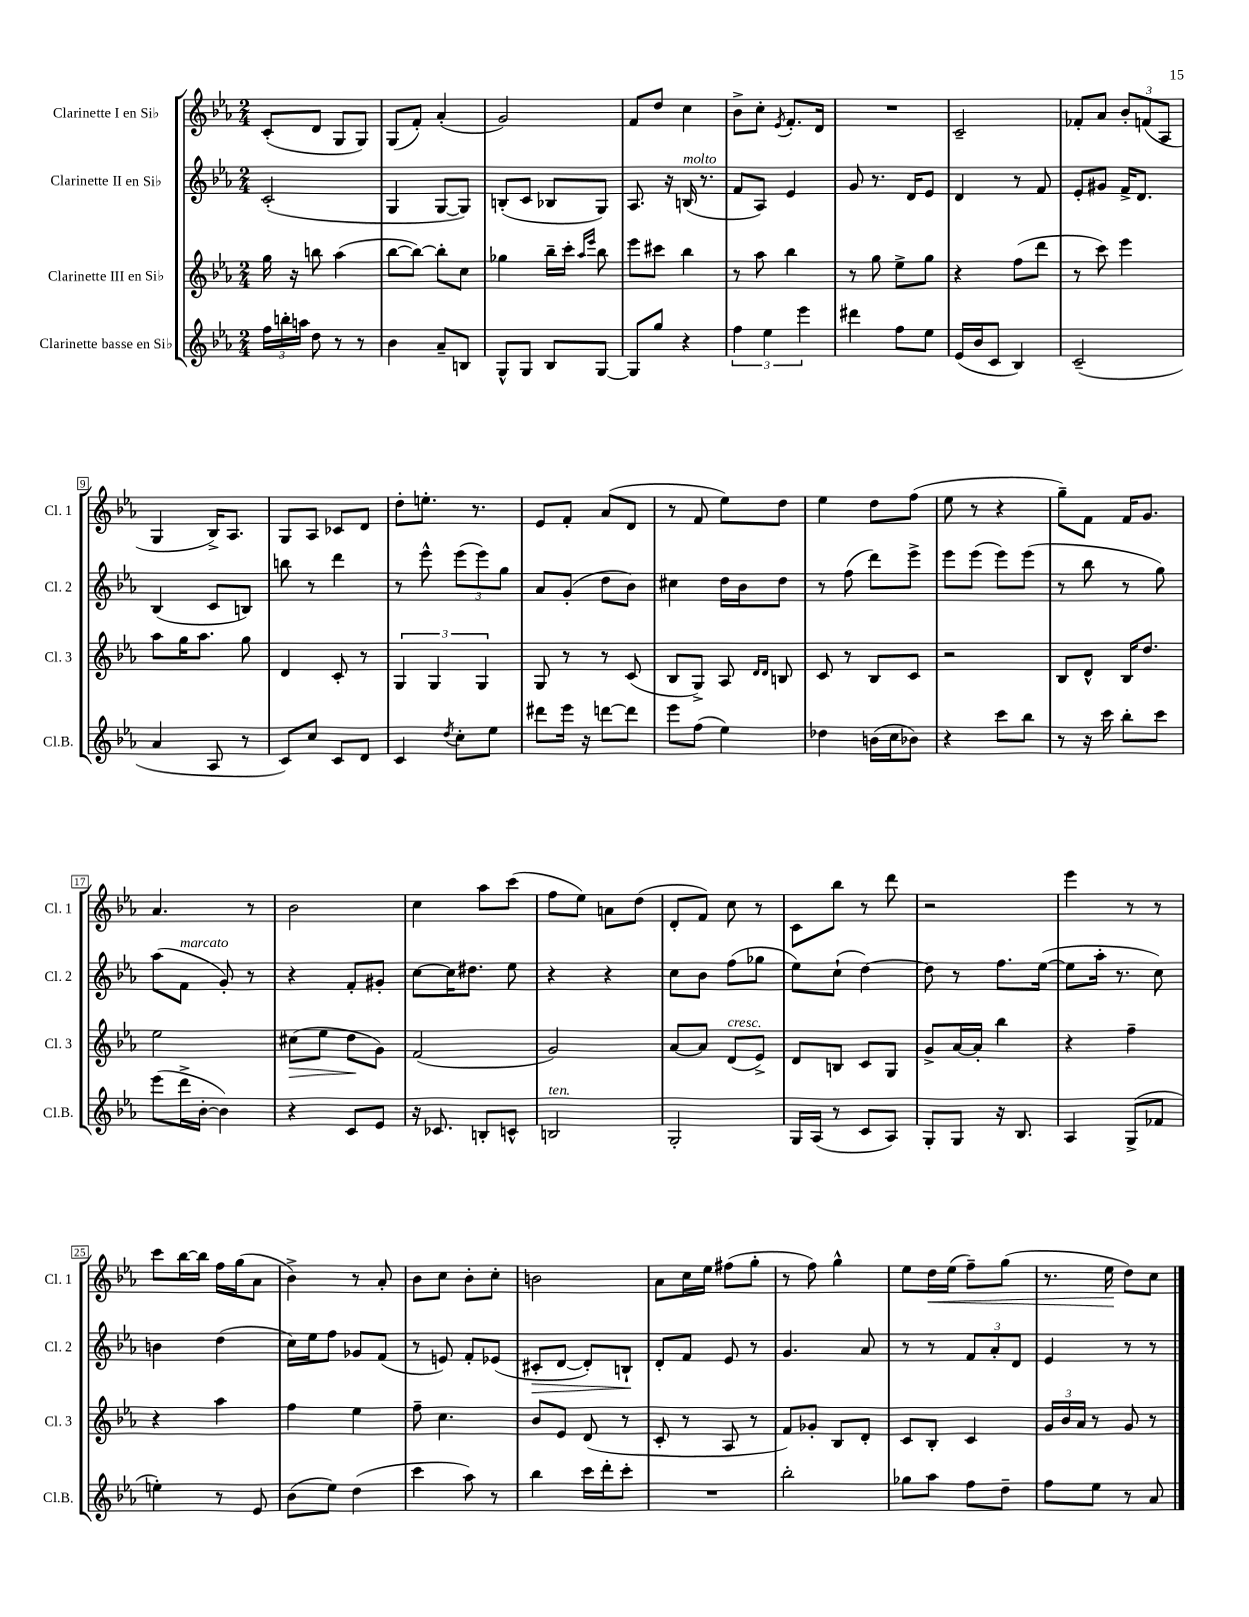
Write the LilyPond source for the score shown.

<<
\new StaffGroup <<
\new Staff = "s0" \with { instrumentName = "Clarinette I en Sib" shortInstrumentName = "Cl. 1" } {
    \clef treble \key ees \major \numericTimeSignature \time 2/4
    \autoBeamOff c'8[-.( d'8] g8[ g8]) |
    g8[( f'8]-.) aes'4-.( |
    g'2) |
    f'8[ d''8] c''4 |
    bes'8[-> c''8]-. \acciaccatura { ees'8 } f'8.[-. d'16] |
    R2 |
    c'2-- |
    fes'8[-. aes'8] \tuplet 3/2 { bes'8[-. f'8( aes8] } |
    g4 bes16[->) aes8.] |
    g8[ aes8] ces'8[ d'8] |
    d''8[-. e''8.]-. r8. |
    ees'8[ f'8]-. aes'8[( d'8] |
    r8 f'8 ees''8[) d''8] |
    ees''4 d''8[ f''8]( |
    ees''8 r8 r4 |
    g''8[--) f'8] f'16[ g'8.] |
    aes'4. r8 |
    bes'2 |
    c''4 aes''8[ c'''8]( |
    f''8[ ees''8]) a'8[ d''8]( |
    d'8[-. f'8]) c''8 r8 |
    c'8[ bes''8] r8 d'''8 |
    r2 |
    ees'''4 r8 r8 |
    c'''8[ bes''16~ bes''16] f''16[ g''16( aes'8] |
    bes'4->) r8 aes'8-. |
    bes'8[ c''8] bes'8[-. c''8]-. |
    b'2 |
    aes'8[ c''16 ees''16] fis''8[( g''8]-. |
    r8 f''8) g''4-^ |
    ees''8[ d''16\< ees''16]( f''8[--) g''8]( |
    r8. ees''16\! d''8[) c''8] \bar "|." |
}
\new Staff = "s1" \with { instrumentName = "Clarinette II en Sib" shortInstrumentName = "Cl. 2" } {
    \clef treble \key ees \major \numericTimeSignature \time 2/4
    \autoBeamOff c'2-.( |
    g4 g8[~ g8]) |
    b8[-.( c'8] bes8[ g8]) |
    aes8. r16 b16^\markup { \italic "molto" }( r8. |
    f'8[ aes8]) ees'4 |
    g'8 r8. d'16[ ees'8] |
    d'4 r8 f'8 |
    ees'8[-. gis'8] f'16[-> d'8.] |
    bes4( c'8[ b8]) |
    b''8 r8 d'''4 |
    r8 ees'''8-^ \tuplet 3/2 { ees'''8[( ees'''8) g''8] } |
    aes'8[ g'8]-.( d''8[ bes'8]) |
    cis''4 d''16[ bes'16 d''8] |
    r8 f''8( d'''8[) ees'''8]-> |
    ees'''8[ ees'''8]( ees'''8[) ees'''8]( |
    r8 bes''8 r8 g''8) |
    aes''8[( f'8]^\markup { \italic "marcato" } g'8-.) r8 |
    r4 f'8[-. gis'8]-. |
    c''8[~ c''16 dis''8.] ees''8 |
    r4 r4 |
    c''8[ bes'8] f''8[( ges''8] |
    ees''8[) c''8]-!( d''4~) |
    d''8 r8 f''8.[ ees''16]~( |
    ees''8[ aes''16]-. r8. c''8) |
    b'4 d''4( |
    c''16[) ees''16 f''8] ges'8[ f'8]( |
    r8 e'8) f'8[-. ees'8]( |
    cis'8[-.\> d'8]~ d'8[-.) b8]-!\! |
    d'8[-. f'8] ees'8 r8 |
    g'4. aes'8 |
    r8 r8 \tuplet 3/2 { f'8[ aes'8-. d'8] } |
    ees'4 r8 r8 \bar "|." |
}
\new Staff = "s2" \with { instrumentName = "Clarinette III en Sib" shortInstrumentName = "Cl. 3" } {
    \clef treble \key ees \major \numericTimeSignature \time 2/4
    \autoBeamOff g''16 r16 b''8 aes''4( |
    bes''8[~ bes''8]~) bes''8[-. c''8] |
    ges''4 bes''16[-- c'''16]-. \grace { aes''16[ ees'''16] } bes''8 |
    ees'''8[ cis'''8] bes''4 |
    r8 aes''8 bes''4 |
    r8 g''8 ees''8[-> g''8] |
    r4 f''8[( d'''8] |
    r8 c'''8) ees'''4 |
    aes''8[ g''16 aes''8.] g''8 |
    d'4 c'8-. r8 |
    \tuplet 3/2 { g4 g4 g4 } |
    g8 r8 r8 c'8( |
    bes8[ g8]->) aes8 \grace { d'16[ d'16] } b8 |
    c'8 r8 bes8[ c'8] |
    r2 |
    bes8[ d'8]-^ bes16[ d''8.] |
    ees''2 |
    cis''8[\>( ees''8] d''8[\! g'8]) |
    f'2( |
    g'2) |
    aes'8[~ aes'8] d'8[^\markup { \italic "cresc." }( ees'8]->) |
    d'8[ b8] c'8[ g8] |
    g'8[-> aes'16~ aes'16]-. bes''4 |
    r4 f''4-- |
    r4 aes''4 |
    f''4 ees''4 |
    f''8-- c''4. |
    bes'8[ ees'8] d'8( r8 |
    c'8-. r8 aes8 r8 |
    f'8[) ges'8]-. bes8[ d'8]-. |
    c'8[ bes8]-. c'4 |
    \tuplet 3/2 { g'16[ bes'16 aes'16] } r8 g'8 r8 \bar "|." |
}
\new Staff = "s3" \with { instrumentName = "Clarinette basse en Sib" shortInstrumentName = "Cl.B." } {
    \clef treble \key ees \major \numericTimeSignature \time 2/4
    \autoBeamOff \tuplet 3/2 { f''16[ b''16-. a''16] } d''8 r8 r8 |
    bes'4 aes'8[-- b8] |
    g8[-^ g8] bes8[ g8]~ |
    g8[ g''8] r4 |
    \tuplet 3/2 { f''4 ees''4 ees'''4 } |
    dis'''4 f''8[ ees''8] |
    ees'16[( bes'16 c'8] bes4) |
    c'2--( |
    aes'4 aes8 r8 |
    c'8[) c''8] c'8[ d'8] |
    c'4 \acciaccatura { d''8 } c''8[-. ees''8] |
    dis'''8[ ees'''16] r16 d'''8[~ d'''8] |
    ees'''8[ f''8]( ees''4) |
    des''4 b'16[( c''16 bes'8]) |
    r4 c'''8[ bes''8] |
    r8 r16 c'''16 bes''8[-. c'''8] |
    ees'''8[( d'''16-> bes'16]~-. bes'4) |
    r4 c'8[ ees'8] |
    r16 ces'8. b8[-. c'8]-^ |
    b2^\markup { \italic "ten." } |
    g2-. |
    g16[ aes16]( r8 c'8[ aes8]) |
    g8[-. g8] r16 bes8. |
    aes4 g8[->( fes'8] |
    e''4-.) r8 ees'8 |
    bes'8[( ees''8]) d''4( |
    c'''4 aes''8) r8 |
    bes''4 c'''16[ d'''16-. c'''8]-. |
    R2 |
    bes''2-. |
    ges''8[ aes''8] f''8[ d''8]-- |
    f''8[ ees''8] r8 aes'8 \bar "|." |
}
>>
>>
\layout { \context { \Score \override BarNumber.stencil = #(make-stencil-boxer 0.1 0.3 ly:text-interface::print) } }
